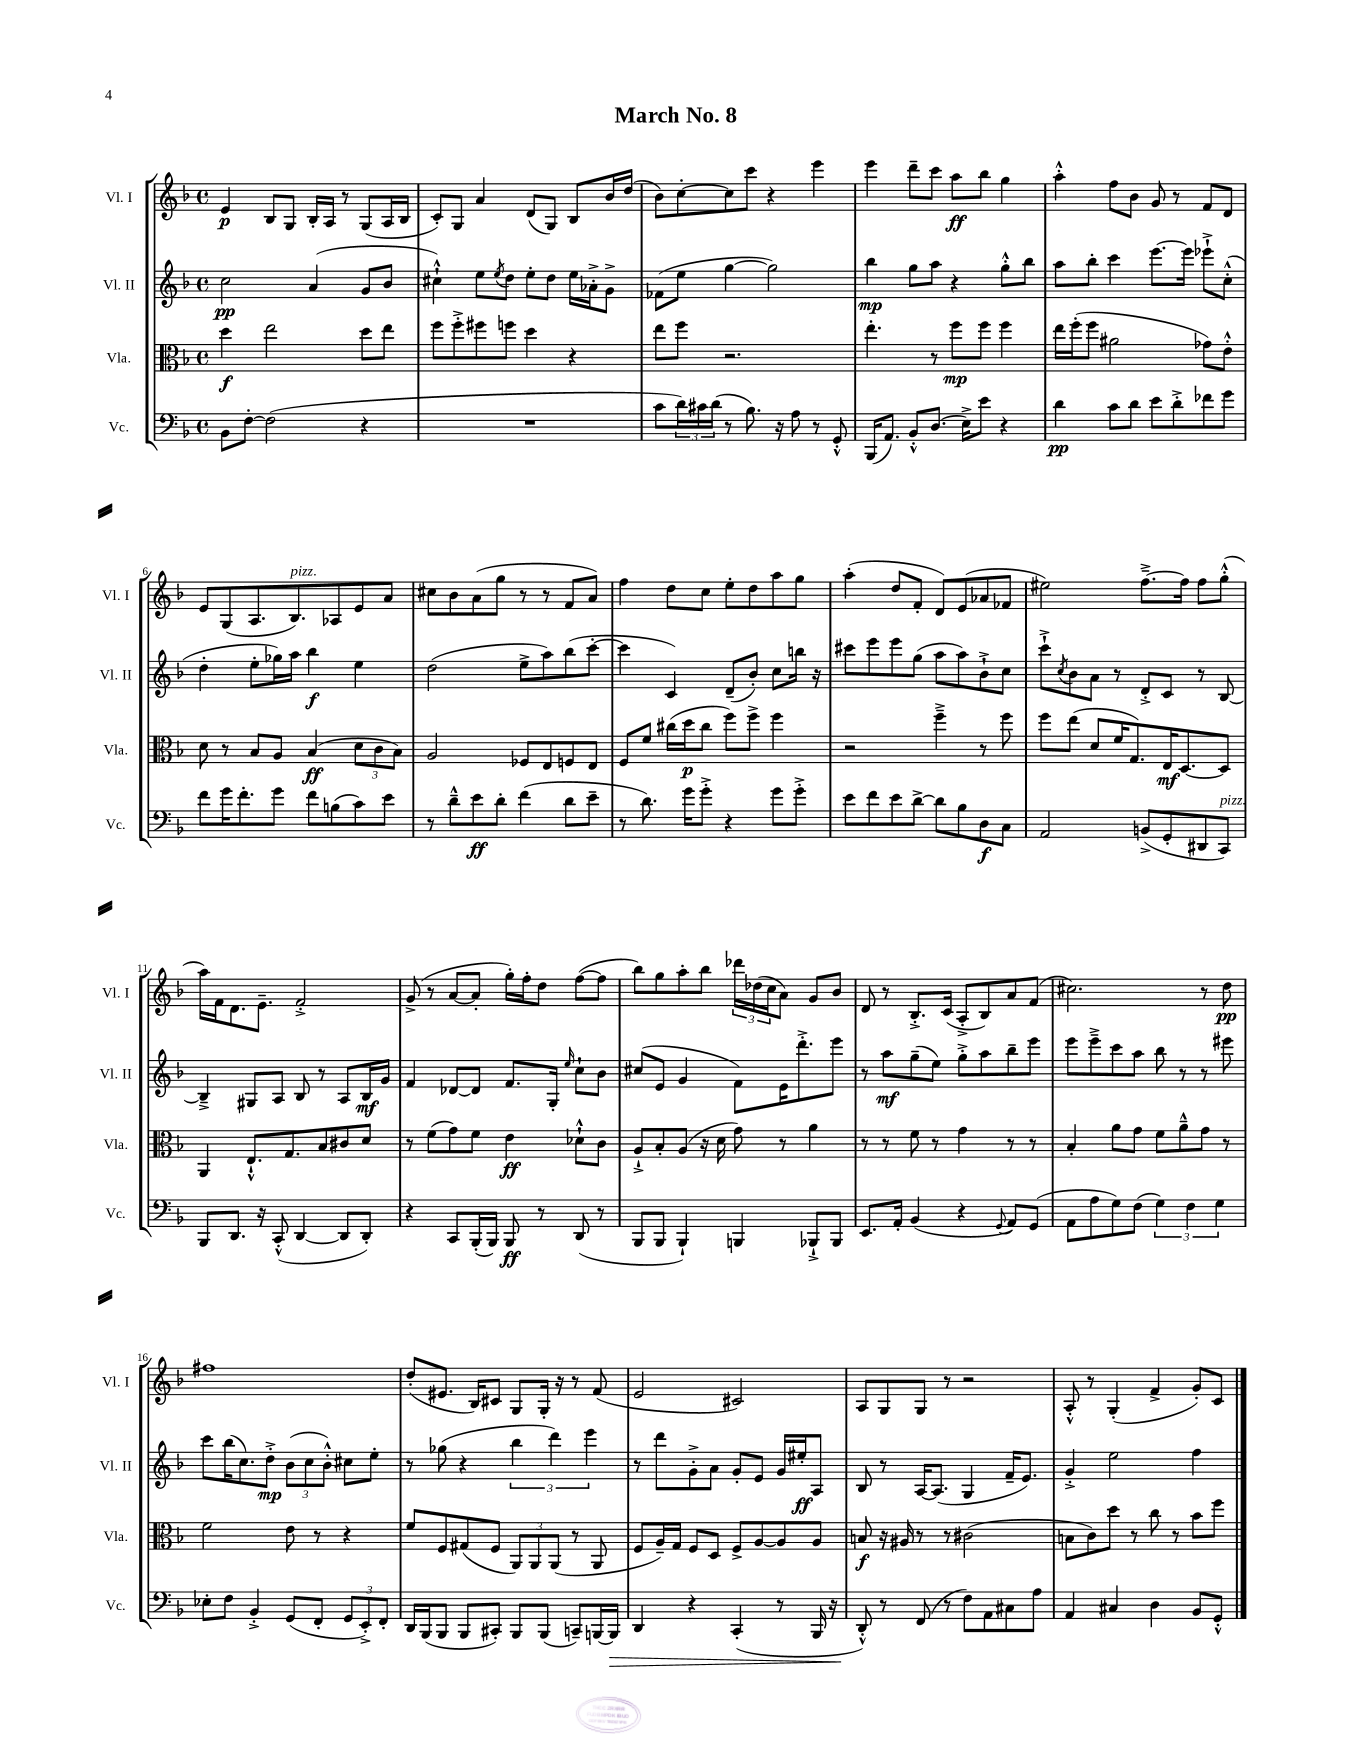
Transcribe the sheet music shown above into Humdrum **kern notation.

**kern	**kern	**kern	**kern
*staff4	*staff3	*staff2	*staff1
*clefF4	*clefC3	*clefG2	*clefG2
*k[b-]	*k[b-]	*k[b-]	*k[b-]
*M4/4	*M4/4	*M4/4	*M4/4
*met(c)	*met(c)	*met(c)	*met(c)
8BB-	4dd	2cc	4e
[8F'	.	.	.
(2F]	2ee	.	8B-
.	.	.	8G
.	.	(4a	16B-'
.	.	.	16A
.	.	.	8r
4r	8dd	8g	(8G
.	8ee	8b-	16A
.	.	.	16B-
=	=	=	=
1r	8ff	4cc#`^^)	8c')
.	8ff'^	.	8G
.	8ff#	8ee	4a
.	.	8qee	.
.	8ff	8dd	.
.	4dd	8ee'	(8d
.	.	8dd	8G)
.	4r	16ee	8B-
.	.	16a-'^	.
.	.	8g^	16b-
.	.	.	(16dd
=	=	=	=
8c	8ee	(8f-	8b-)
24d)	8ff	8ee	[8cc'
24c#	.	.	.
(24d	.	.	.
8r	2.r	[4gg	8cc]
8.B-)	.	.	8ccc
.	.	2gg])	4r
16r	.	.	.
8A	.	.	.
8r	.	.	4eee
8GG'^^	.	.	.
=	=	=	=
(16BBB-	4.ee'	4bb-	4eee
8.AA)	.	.	.
8BB-'^^	.	8gg	8ddd~
(8.D	8r	8aa	8ccc
.	8ff	4r	8aa
16E^)	.	.	.
8e	8ff	.	8bb-
4r	4ff	8gg'^^	4gg
.	.	8bb-	.
=	=	=	=
4d	16ee	8aa	4aa'^^
.	(16ff'	.	.
.	8ff	8bb-'	.
8c	2a#	4ccc	8ff
8d	.	.	8b-
8e	.	[8.eee	8g
8d'^	.	.	8r
.	.	16eee]	.
8f-	8g-)	8eee-`^	8f
8g	8e'^^	(8cc'^^	8d
=	=	=	=
8f	8d	4dd'	8e
16g	8r	.	(8G
8.f'	.	.	.
.	8B-	8ee'	8.A
8g	8A	16gg-)	.
.	.	16aa	8.B-)
8f	(4B-	4bb-	.
(8B	.	.	8A-
8c)	12d	4ee	8e
.	12c	.	.
8e	.	.	8a
.	12B-)	.	.
=	=	=	=
8r	2A	(2dd	8cc#
8d~^^	.	.	8b-
8e	.	.	(8a
8d'	.	.	8gg
(4f	8F-	8ee^	8r
.	8E	8aa)	8r
8d	8F	(8bb-	8f
8e~	8E	[8ccc'	8a)
=	=	=	=
8r	8F	4ccc]	4ff
8.d)	8f	.	.
.	(16cc#	4c)	8dd
16g	16dd	.	.
8g'^	8cc#	.	8cc
4r	8ff)	(8d~	8ee'
.	8ff^	8b-')	8dd
8g	4ff	8cc	8aa
8g'^	.	16bb	8gg
.	.	16r	.
=	=	=	=
8e	2r	8ccc#	(4aa'
8f	.	8eee	.
8e	.	8eee	8dd
[8d^	.	(8gg	8f'
8d]	4ff~^	8aa	8d)
8B-	.	8aa)	(8e
8D	8r	8b-`^	8a-
8C	8ff	8cc	8f-
=	=	=	=
2AA	8ff	8ccc`^	2ee#)
.	.	8qcc	.
.	(8ee	8b-	.
.	8d	8a	.
.	16f	8r	.
.	8.G)	.	.
(8BB^	.	8d'^	[8.ff~^
8GG'	16E	8c	.
.	[8.D	.	16ff]
8DD#	.	8r	8ff
8CC)	8D]	[8B-	(8gg'^^
=	=	=	=
8BBB-	4AA	4B-~^]	16aa)
.	.	.	16f
8.DD	.	.	8.d
.	8.E`^^	8G#	.
16r	.	.	8.e~
(8CC'^^	.	8A	.
.	8.G	.	.
[4DD	.	8B-	2f'^
.	8B-	8r	.
8DD]	8c#	8A	.
8DD')	8d	16B-	.
.	.	16g	.
=	=	=	=
4r	8r	4f	(8g^
.	(8f	.	8r
8CC	8g)	[8d-	[8a
(16BBB-'	8f	8d-]	8a']
16BBB-)	.	.	.
8BBB-	4e	8.f	16gg')
.	.	.	16ff'
8r	.	.	8dd
.	.	16G'	.
.	.	16qqee	.
(8DD	8d-`^^	8cc`	([8ff
8r	8c	8b-	8ff]
=	=	=	=
8BBB-	8A`^	(8cc#	8bb-)
8BBB-	8B-'	8e	8gg
4BBB-`)	(8A	4g	8aa'
.	16r	.	8bb-
.	16d	.	.
4BBB	8g)	8f)	24ddd-
.	.	.	(24dd-
.	.	.	24cc
.	8r	16e	8a)
.	.	8.ddd'^	.
8BBB-`^	4a	.	8g
8BBB-	.	8eee	8b-
=	=	=	=
8.EE	8r	8r	8d
.	8r	8aa	8r
16AA'	.	.	.
(4BB-	8f	(8gg~	8.B-'^
.	8r	8ee)	.
.	.	.	(16c
4r	4g	8gg'^	8A'^
.	.	8aa	8B-)
8qqGG	.	.	.
8AA)	8r	8bb-~	8a
(8GG	8r	8eee	(8f
=	=	=	=
8AA	4B-'	8eee	2.cc#)
8A	.	8eee~^	.
8G)	8a	8ccc	.
(8F	8g	8aa	.
6G)	8f	8bb-	.
.	8a~^^	8r	.
6F	.	.	.
.	8g	8r	8r
6G	.	.	.
.	8r	8eee#	8dd
=	=	=	=
8E-'	2f	8ccc	1ff#
8F	.	(16bb-	.
.	.	8.cc)	.
4BB-'^	.	.	.
.	.	8dd'^	.
(8GG	8e	(12b-	.
.	.	12cc	.
8FF'	8r	.	.
.	.	12b-'^^)	.
12GG	4r	8cc#	.
12EE'^)	.	.	.
.	.	8ee'	.
12FF'	.	.	.
=	=	=	=
16DD	8f	8r	(8dd'
(16BBB-	.	.	.
8BBB-	8F	(8gg-	8.e#
8BBB-	(8G#	4r	.
.	.	.	16B-)
8CC#')	8F	.	8c#
8BBB-	12AA)	6bb-	8G
.	12AA	.	.
(8BBB-	.	.	16G'
.	(12AA	6ddd)	.
.	.	.	16r
8CC~)	8r	.	8r
.	.	6eee	.
[16BBB	8AA	.	(8f
16BBB]	.	.	.
=	=	=	=
4DD	8F	8r	2e
.	16A~)	8ddd	.
.	16G	.	.
4r	8F	8g'^	.
.	8D	8a	.
(4CC'	8F^	8g'	2c#)
.	[8A	8e	.
8r	8A]	16g	.
.	.	16ee#'	.
16BBB-	8A	8A	.
16r	.	.	.
=	=	=	=
8DD'^^)	8B	8B-	8A
8r	16r	8r	8G
.	16A#	.	.
(8FF	8r	[16A	8G
.	.	(8.A]	.
8r	8r	.	8r
8F)	(2c#	4G	2r
8AA	.	.	.
8C#	.	16f~	.
.	.	8.e)	.
8A	.	.	.
=	=	=	=
4AA	8B	4g'^	8A'^^
.	8c)	.	8r
4C#	8dd	2ee	(4G'
.	8r	.	.
4D	8cc	.	4f^
.	8r	.	.
8BB-	8b-	4ff	8g')
8GG'^^	8ff	.	8c
==	==	==	==
*-	*-	*-	*-
